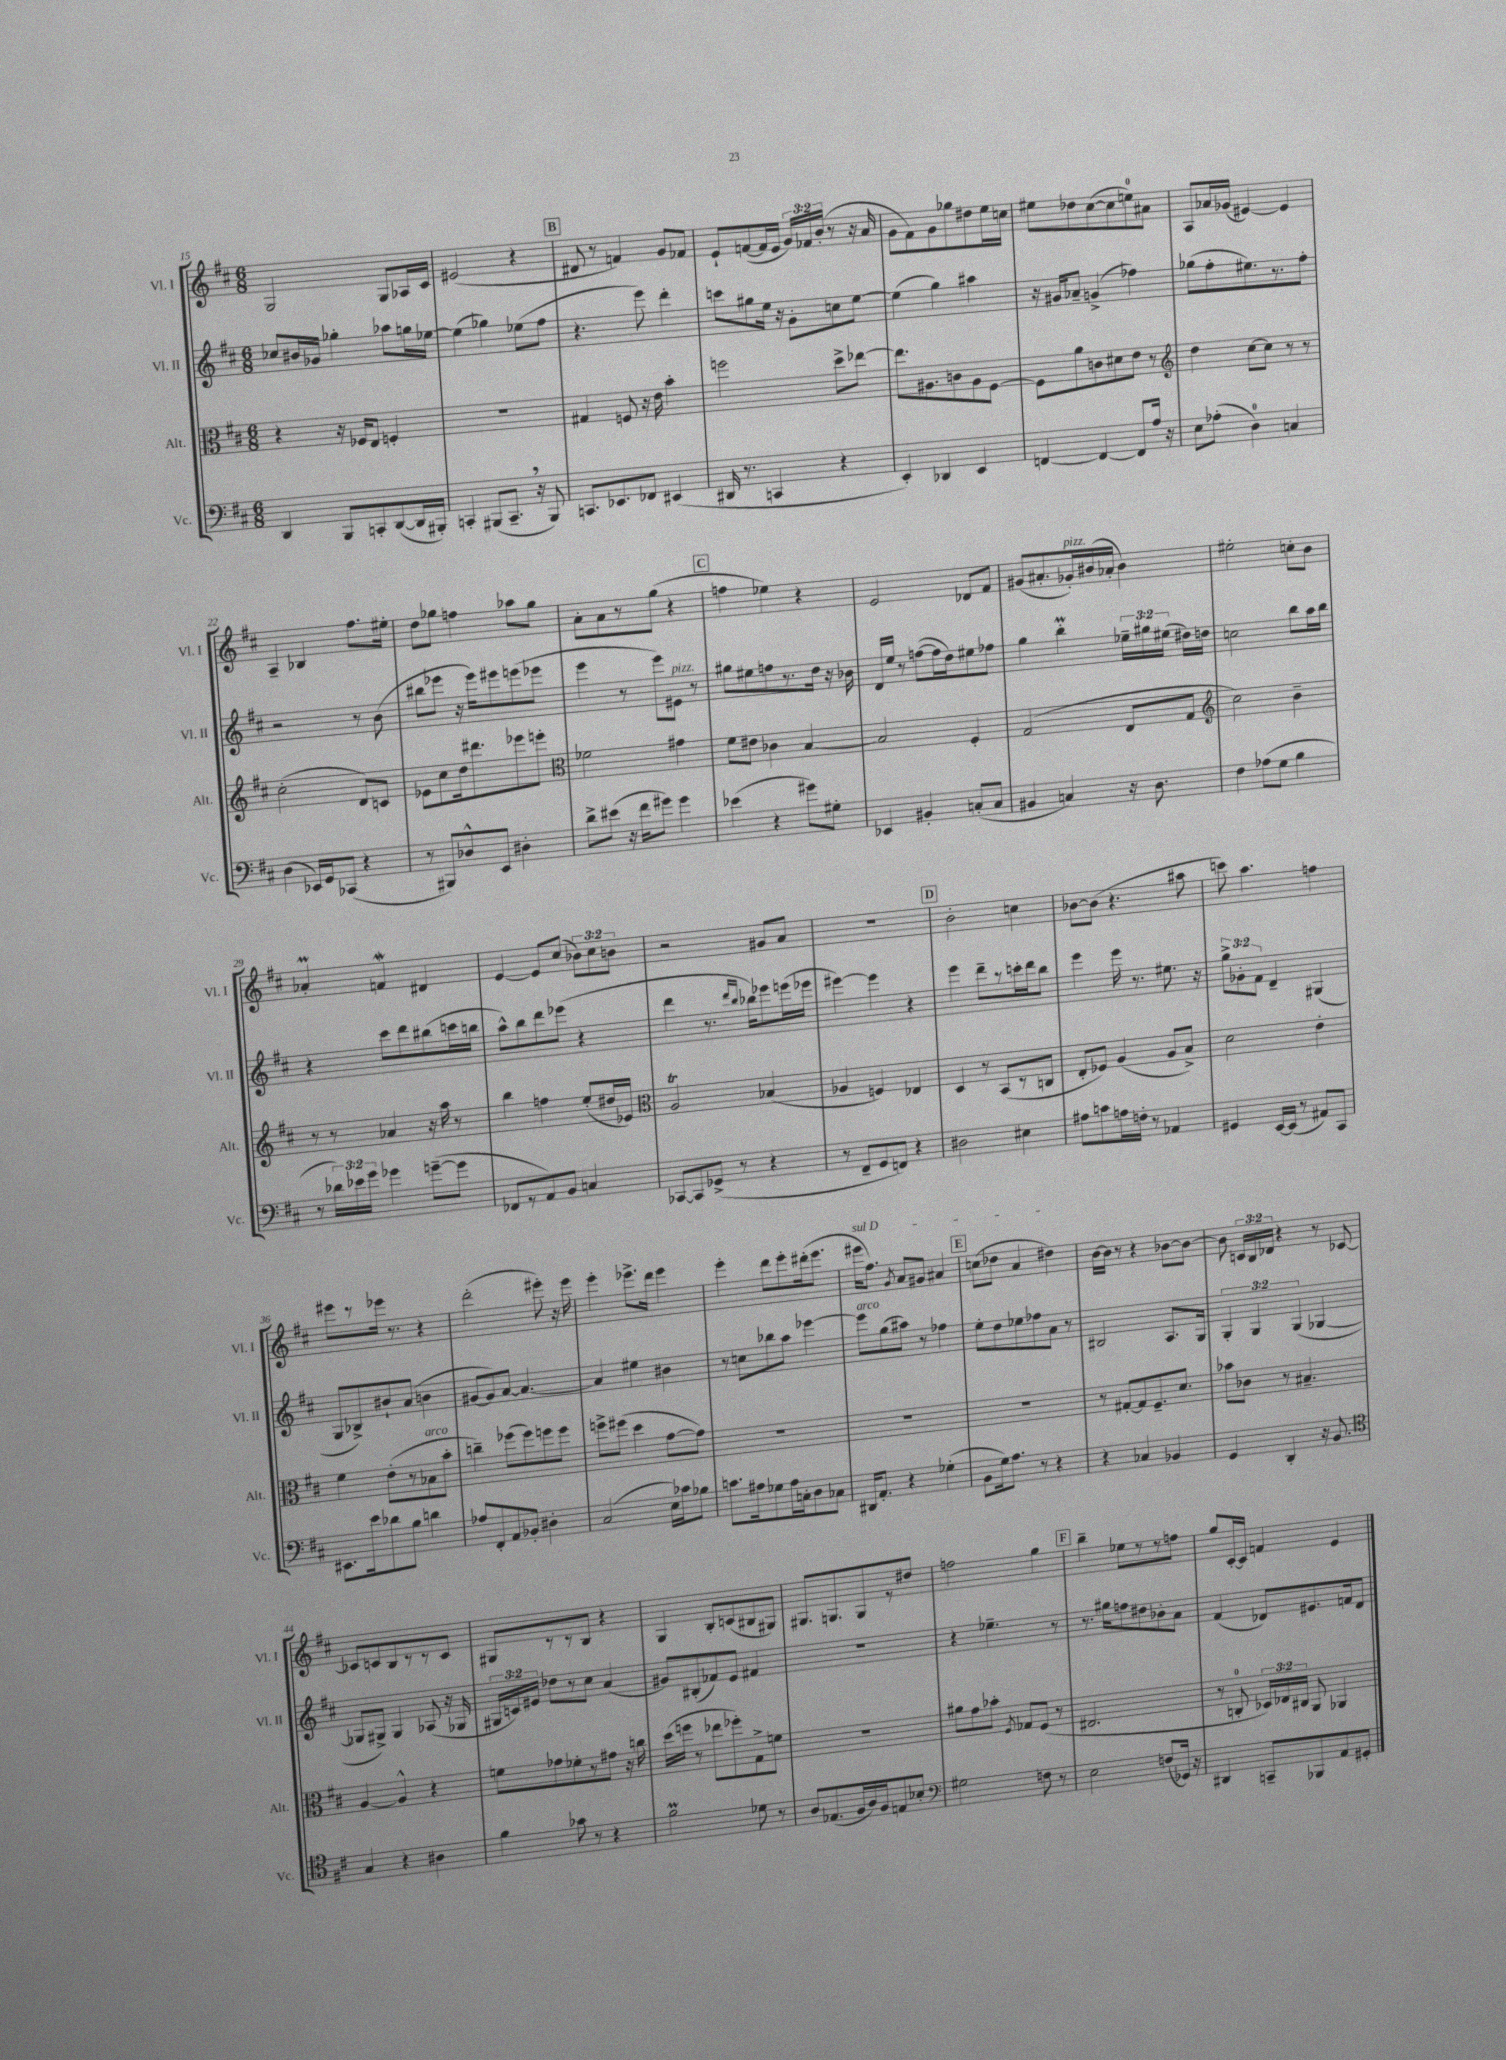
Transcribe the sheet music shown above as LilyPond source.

<<
\new StaffGroup <<
\new Staff = "s0" \with { instrumentName = "Vl. I" shortInstrumentName = "Vl. I" } {
    \clef treble \key d \major \numericTimeSignature \time 6/8 \override Staff.TupletNumber.text = #tuplet-number::calc-fraction-text
    \autoBeamOff g2 g8[ aes16 cis'16] |
    eis'2( r4 |
    \mark \markup { \box "B" } dis'8 r8 f'4) g'8[ fes'8] |
    e'8[-! f'8~( f'16 e'16] \tuplet 3/2 { g'16[) fes'16 b'16]-.( } r8 r16 a'16 |
    g'8[ fis'8) g'8 ges''8 dis''8 e''16 c''16] |
    eis''8[ des''8 cis''8~( cis''8 e''8-0) ais'8] |
    a8[ aes'16 ges'16]( eis'4~) eis'4 |
    a4-- bes4 fis''8.[ eis''16]-. |
    d''8[ ges''8] f''4 aes''8[ ges''8] |
    a'8[-. a'8 r8 g''8]( r4 |
    \mark \markup { \box "C" } f''4 ees''4) r4 |
    e'2 des'8[ fis'8] |
    gis'8[( ais'8.-. ges'16-.^\markup { \italic "pizz." }) bis'16( aes'16]-. bis'4) |
    eis''2-. c''8[-. b'8] |
    aes'4-.\prall f'4\mordent dis'4 |
    e'4~ e'8[ cis''8]( \tuplet 3/2 { bes'8[) cis''8 b'8] } |
    r2 gis'8[ a'8] |
    R2. |
    \mark \markup { \box "D" } b'2-. c''4 |
    bes'8[~ bes'8]( r4. ais''8 |
    c'''8) a''4. f''4 |
    eis'''8[ r8 ees'''16] r8. r4 |
    d'''2-.( eis'''8-.) r16 eis'''16 |
    e'''4-. ees'''8.[-> d'''16] ees'''4 |
    e'''4-. d'''8[ e'''8-. dis'''16-.( e'''8.] |
    \once \override TextSpanner.bound-details.left.text = \markup { \italic "sul D" } eis'''16[\startTextSpan fis''8.]) \acciaccatura { g'8 } a'8[ gis'8] ais'4 |
    \mark \markup { \box "E" } c''8[( des''8] a'4 dis''4\stopTextSpan) |
    b'16[~ b'16] r8 r4 bes'8[~ bes'8]~ |
    bes'8 \tuplet 3/2 { c'16[ b16 des'16] } r4 r8 ces'8~ |
    ces'8[ c'8 b8 r8 r8 c'8] |
    gis8[ r8 r8 b8] r4 |
    g4 b8[-. c'8( bis8 gis8]) |
    gis8.[ g8. g8 r8 dis''8] |
    f''2 g''4 |
    \mark \markup { \box "F" } b''4-- ees''8[ r8 r8 f''8] |
    g''8[ cis'16~-. cis'16] f'4 e'4 \bar "|." |
}
\new Staff = "s1" \with { instrumentName = "Vl. II" shortInstrumentName = "Vl. II" } {
    \clef treble \key d \major \numericTimeSignature \time 6/8 \override Staff.TupletNumber.text = #tuplet-number::calc-fraction-text
    \autoBeamOff ces''8[ bis'16 ges'16] ges''4-. aes''8[ g''16 ees''16]~ |
    ees''4( ges''4) ees''8[( fis''8] |
    \mark \markup { \box "B" } r4. e'''8) d'''4-. |
    c'''8[ gis''8 e''16] r16 g'8[-. c''8 e''8]~ |
    e''4( g''4) ais''4 |
    r16 gis'16[ aes'8]-- g'4->( fes''4) |
    ges''8[( fis''8-. eis''8.) r8. fis''8]-. |
    r2 r8 b'8( |
    bis''8[ ees'''8] r16 ees'''16[) eis'''8 e'''8( ees'''8] |
    e'''4 r8 e'''8[) eis'8]^\markup { \italic "pizz." } r8 |
    \mark \markup { \box "C" } gis''8[ eis''8 f''8 r8. d''16] r16 bes'16 |
    d'16[ e''16] r8 f''8[~( f''16 d''16) eis''8 fes''8] |
    g''4 b''4-.\prall \tuplet 3/2 { ees''16[-- gis''16 eis''16]( } dis''16[) d''16] |
    c''2 b''8[ a''16 b''16] |
    r4 cis'''8[ d'''8 bis''8( c'''16 b''16] |
    a''8[-^) b''8 d'''8 ees'''8]( r4 |
    d'''4 r8. \grace { d'''16[ b''16] } bes''16[) ees'''8 e'''16( ees'''16] |
    eis'''4~) eis'''4 r4 |
    \mark \markup { \box "D" } e'''4 d'''8[-- r8 c'''16-. d'''16 b''8] |
    e'''4 e'''16 r8. eis''8. r16 |
    \tuplet 3/2 { g''8[-> ges'8-. fis'8] } d'4-- gis4( |
    g8[ bes8->) bis'8-! a'8]( b'4 |
    gis'8[~ gis'8) a'8]~ a'4.~ |
    a'4 eis''4 bis'4 |
    r8 c''8[ bes''8 a''8] ees'''4~ |
    ees'''8[^\markup { \italic "arco" } g''8( ais''8]) r8 fes''4 |
    \mark \markup { \box "E" } e''8[-. d''8 ees''8 fes''8 a'8] r8 |
    bis2 a8.[ g16] |
    \tuplet 3/2 { g4-. g4 g4( } ges4~ |
    ges8[ gis8]->) gis4 aes8( r16 ges16 |
    \tuplet 3/2 { gis16[ c'16) eis'16] } des''8[ r8 cis''8] a'4( |
    gis'8[) bis8-.( fes'8) e'8] fis'4 |
    R2. |
    r4 ees''4.-- r8 |
    \mark \markup { \box "F" } r8. gis''16[ f''8 dis''8 bes'8-. a'8] |
    fis'4( des'8[) eis'8. f'16 des'8] \bar "|." |
}
\new Staff = "s2" \with { instrumentName = "Alt." shortInstrumentName = "Alt." } {
    \clef alto \key d \major \numericTimeSignature \time 6/8 \override Staff.TupletNumber.text = #tuplet-number::calc-fraction-text
    \autoBeamOff r4 r16 fes16[ e8] f4-. |
    R2. |
    \mark \markup { \box "B" } gis4 f8 r16 e'16 b'4-. |
    f''2 d''8[-> ees''8]~ |
    ees''8.[ ais8. c'8 ais8 fis8]~ |
    fis8[ a'8 c'8 dis'8 e'8] r8 |
    \clef treble d''4 cis''8[~ cis''8] r8 r8 |
    cis''2-.( d'8[) c'8] |
    ees'8[ cis''8 d''16 dis'''8. ees'''8 e'''8]-. |
    \clef alto fes'2 gis'4 |
    \mark \markup { \box "C" } fis'8[ eis'8] ces'4 b4~ |
    b2 fis4-. |
    g2( e8[ g8] |
    \clef treble cis''2) b'4-- |
    r8 r8 aes'4 r16 a''16 r8 |
    b''4 f''4 e''8[-.( dis''16 ees'16]) |
    \clef alto a2\trill bes4( |
    aes4 f4) ees4 |
    \mark \markup { \box "D" } d4 r8 b,8[( r8 c8] |
    e8[-. fes8]) a4( a8[ b8]->) |
    d'2 e'4-. |
    fis'4 e'8[-.( r8 bes8^\markup { \italic "arco" } b'8]-. |
    c''4--) fes''8[( fes''8) f''8 f''8] |
    f''8[-> fis''8]( d''4 g'8[~ g'8]) |
    R2. |
    R2. |
    \mark \markup { \box "E" } R2. |
    r8 gis8[~-. gis8 fis8.-- d'8.] |
    bes'8[ ces'8] r8 bis4.-- |
    a4~ a4-^ r4 |
    f'8[ ges'8 fes'8-. r8 gis'8] r16 c''16 |
    d''16[( f''16] r8 ees''8[ fes''8-.) g8-> f'8] |
    R2. |
    ais'8[ g'8 bes'8]-. \acciaccatura { fis8 } ges8[ fis8]( r8 |
    \mark \markup { \box "F" } eis2. |
    r8 c8-0-. \tuplet 3/2 { des16[) ees16 cis16] } a,8 aes,4 \bar "|." |
}
\new Staff = "s3" \with { instrumentName = "Vc." shortInstrumentName = "Vc." } {
    \clef bass \key d \major \numericTimeSignature \time 6/8 \override Staff.TupletNumber.text = #tuplet-number::calc-fraction-text
    \autoBeamOff d,4 b,,8[ c,8-. d,8~( d,16 bis,,16]-.) |
    c,4-. bis,,8[( c,8.]-- \breathe r16 bis,,8) |
    \mark \markup { \box "B" } c,8.[ ees,8. fes,8] eis,4( |
    dis,16 r8. c,4 r4 |
    e,4-.) des,4 e,4 |
    f,4~ f,4~ f,8[ a16] r16 |
    e8[ aes8]-.( d4-0) c4 |
    d4( ees,16[) g,16 ces,8]( r4 |
    r8 bis,,8[) des8-^ e,8] dis4-. |
    d'8[-> eis'8]( r16 fis'16[ gis'8]) gis'4 |
    \mark \markup { \box "C" } ees'4( r4 gis'8[) gis8]-. |
    ees,4 bis,4-. c8[-.( c8] |
    bis,4 c4) r16 d8. |
    fis4 aes8[( g8] b4 |
    r8 \tuplet 3/2 { des'16[) ees'16 g'16] } ges'4 g'8[~--( g'8] |
    fes,8[ r8 a,8) b,8] c4 |
    ces,8[~ ces,8 ges,8]->( r8 r4 |
    r8 fis,8[-- g,8 f,8]) r4 |
    \mark \markup { \box "D" } dis2 eis4 |
    ais8[ c'8 a16 f16]-. r8 aes,4 |
    gis,4 e,16[~ e,16]( r8 ais,8[) cis,8] |
    eis,8.[ e'16 des'8 b8] d'4 |
    aes8[ fis,8-. a,8 bes,8]-. dis4-. |
    cis2( e16[) ces'16 bes8] |
    c'8.[ ais16 ges8 ais16 c16-. d8 ces8] |
    dis,16[ a,8.]-. r4 ges4-.( |
    \mark \markup { \box "E" } b,8[ g16) a8.] r8 r4 |
    r4 ces4 bes,4 |
    g,4 d,4-. r16 b,8. |
    \clef tenor g4 r4 ais4 |
    fis'4 ges'8 r8 r4 |
    fis'2\prall des'8 r8 |
    a8[ ees8.( fis16 a16) fis16 e8 bes8]-. |
    \clef bass gis2 f8 r8 |
    \mark \markup { \box "F" } e2 f8[( ges,16]) r16 |
    dis,4 c,8[-- bes,,8 a,8 gis,8]-. \bar "|." |
}
>>
>>
\layout { \context { \Score currentBarNumber = #15 } }
